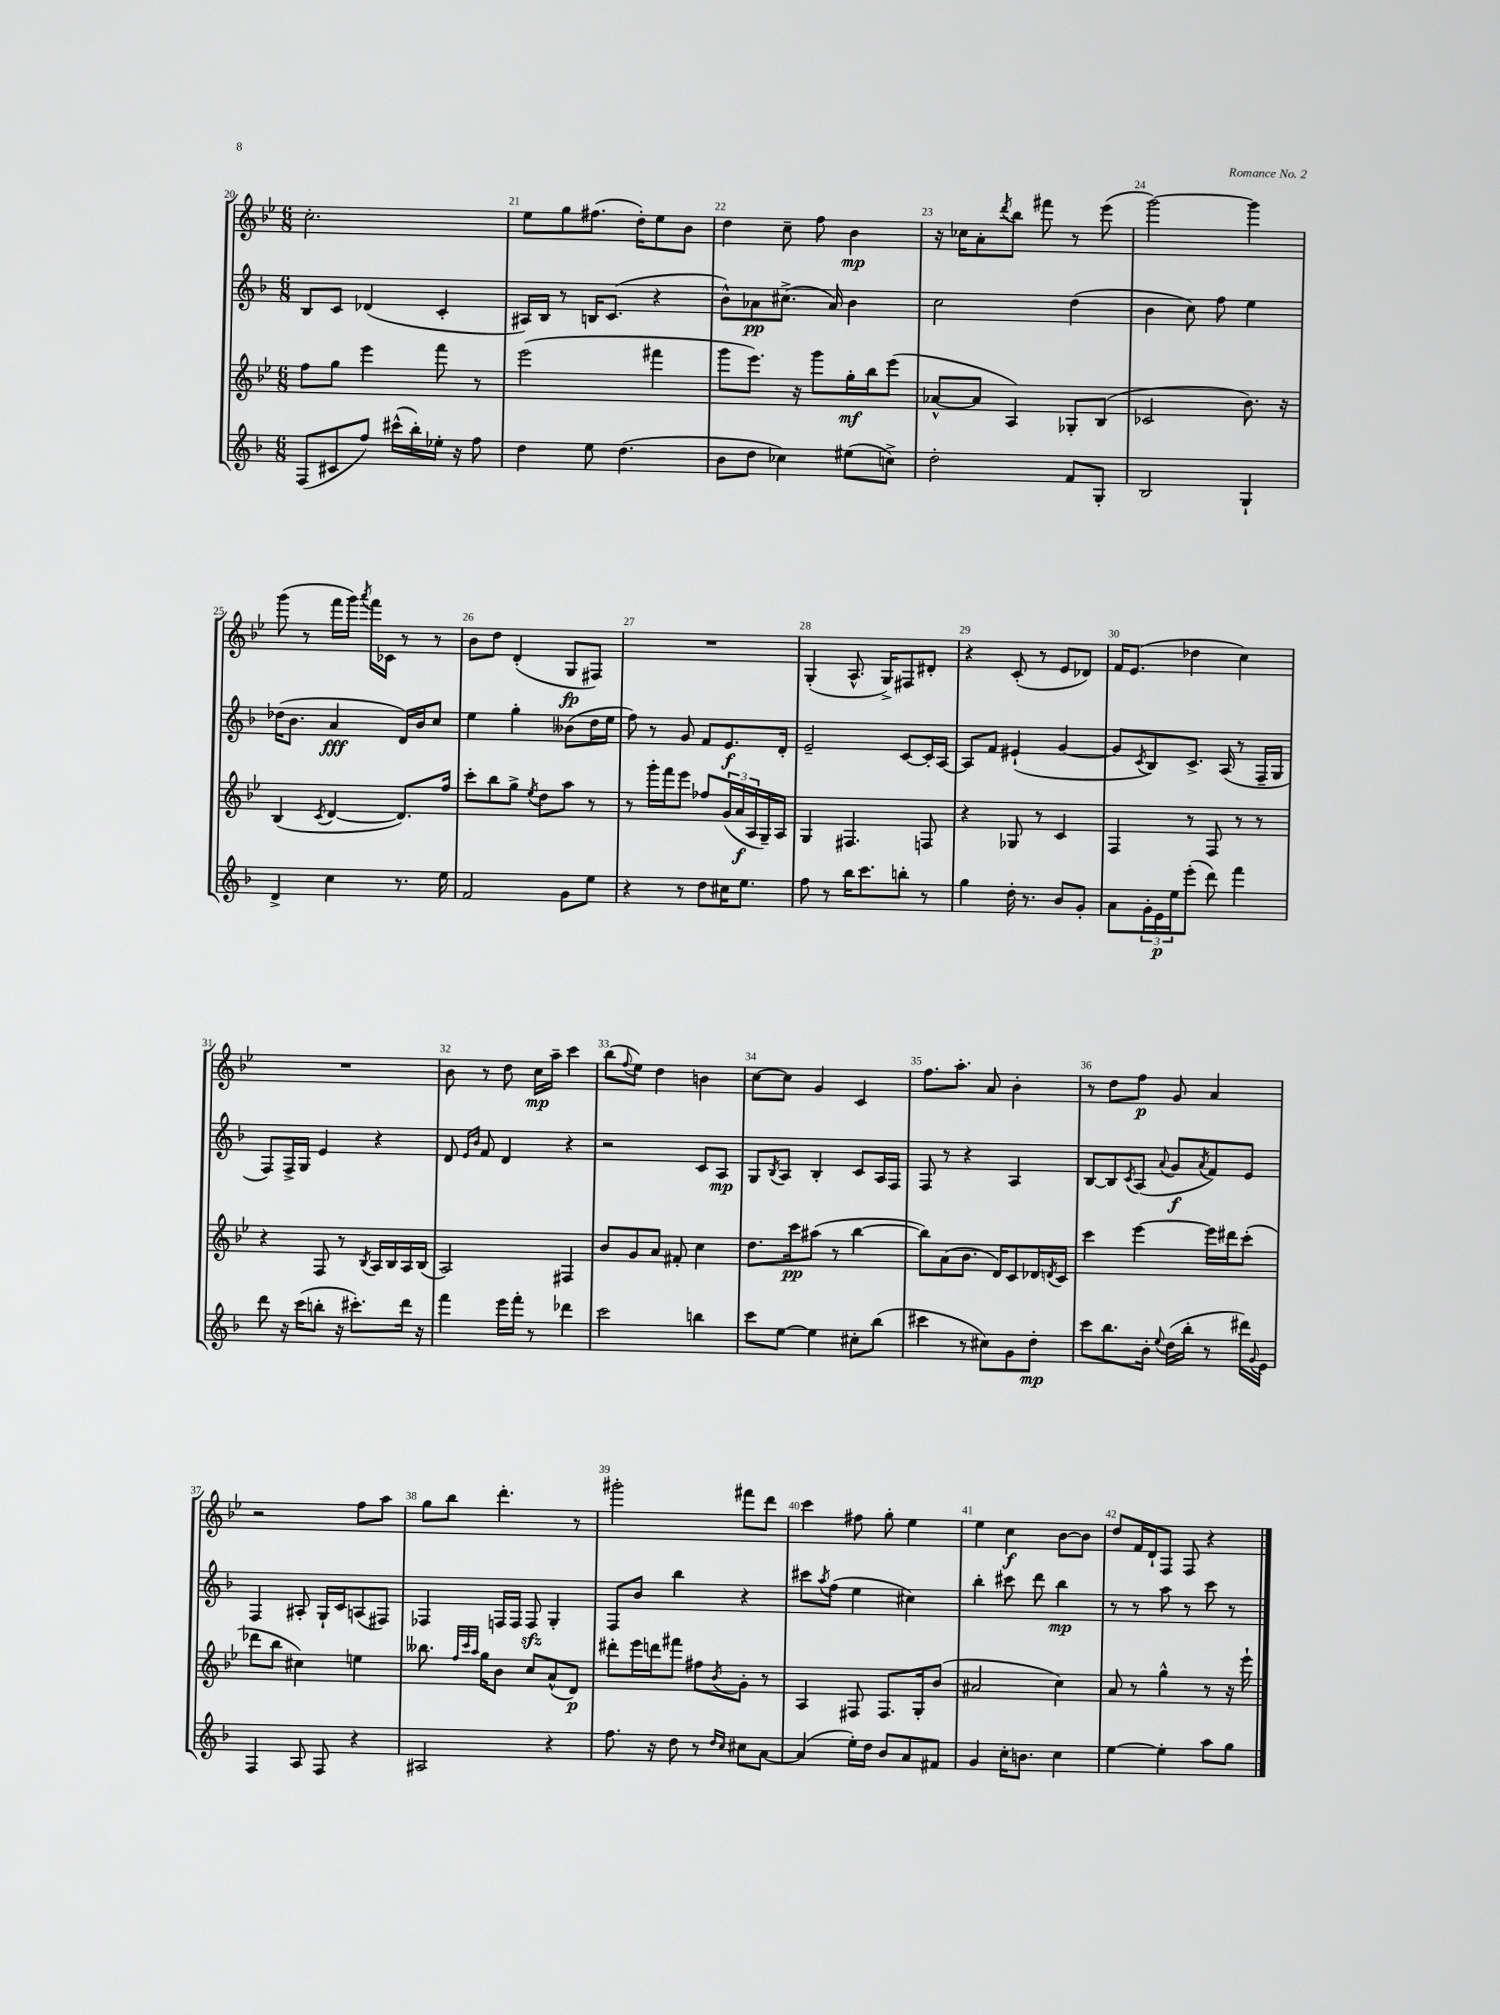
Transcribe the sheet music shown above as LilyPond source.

<<
\new StaffGroup <<
\new Staff = "s0" {
    \clef treble \key bes \major \numericTimeSignature \time 6/8
    c''2.-. |
    ees''8 g''8 fis''8.( d''16-.) ees''8 bes'8 |
    d''4 c''8-- f''8 bes'4\mp |
    r16 ces''16 a'8-. \acciaccatura { d'''8 } bes''8 fis'''8 r8 ees'''8( |
    g'''2~) g'''4 |
    g'''8( r8 f'''16 g'''16) \acciaccatura { a'''8 } f'''16 ces'16 r8 r8 |
    bes'8 d''8 d'4-.( g8\fp fis8) |
    R2. |
    g4-.( a8.-^ g16->) fis8 dis'8-. |
    r4 c'8-.( r8 ees'8 des'8) |
    f'16 ees'8.( des''4 c''4) |
    R2. |
    bes'8 r8 d''8 c''16\mp a''16-- c'''4 |
    bes''8( \appoggiatura { f''8 } ees''8) d''4 b'4 |
    c''8~ c''8 g'4 c'4 |
    f''8. a''8.-. a'8 bes'4-. |
    r8 d''8 f''8\p g'8 a'4 |
    r2 f''8 a''8 |
    g''8 bes''8 d'''4.-. r8 |
    gis'''2-. fis'''8 d'''8 |
    c'''4 fis''8 g''8-. ees''4 |
    ees''4 c''4\f bes'8~ bes'8 |
    d''8 f'16 d'16-! f8 f8 r4 \bar "|." |
}
\new Staff = "s1" {
    \clef treble \key f \major \numericTimeSignature \time 6/8
    bes8 c'8 des'4( c'4-. |
    ais16) bes16 r8 b16 c'8.( r4 |
    bes'8-^) aes'8\pp cis''8.->( aes'16) bes'4 |
    c''2 d''4( |
    bes'4 c''8) f''8 e''4 |
    des''16( bes'8. a'4\fff d'16) bes'16 c''8 |
    e''4 g''4-. beses'8( d''16 e''16 |
    f''8) r8 g'8 f'8 e'8.\f d'16-. |
    e'2-- c'8~ c'16-. a16~ |
    a8 f'8 eis'4-!( g'4~ |
    g'8 \acciaccatura { c'8 } bes8) c'8.-> a16( r8 f16-- g16 |
    f8) f16-> g16 e'4 r4 |
    d'8 \grace { e'16 bes'16 } f'8 d'4 r4 |
    r2 c'8 a8\mp |
    g8 \acciaccatura { bes8 } a8 bes4-. c'8 a16 f16 |
    f8 r8 r4 a4 |
    bes8~ bes8 \acciaccatura { c'8 } a8( \appoggiatura { a'8 } g'8\f \acciaccatura { a'8 } f'8) e'8 |
    f4 ais8-. g16-! c'16 a8( fis8) |
    fes4 f16 f16 f8\sfz g4-. |
    f8 bes'8 bes''4 r4 |
    cis'''8 \acciaccatura { a''8 } f''8( e''4 cis''4) |
    bes''4-. cis'''8 d'''8 bes''4\mp |
    r8 r8 a''8 r8 c'''8 r8 \bar "|." |
}
\new Staff = "s2" {
    \clef treble \key bes \major \numericTimeSignature \time 6/8
    f''8 g''8 ees'''4 f'''8 r8 |
    ees'''2( fis'''4 |
    g'''8 ees'''8.) r16 g'''8 g''16-.\mf bes''16 ees'''8( |
    aes'8~-^ aes'8 a4) ges8-. bes8( |
    ces'2 bes'8.) r16 |
    bes4( \acciaccatura { c'8 } d'4~ d'8.) f''16 |
    c'''8-. bes''8 g''8-> \acciaccatura { ees''8 } d''8 a''8 r8 |
    r8 g'''16-. f'''16 ees'''8 fes''8 \tuplet 3/2 { g'16( a'16\f a16 } g16--) a16 |
    g4 fis4. f8 |
    r4 ges8 r8 c'4 |
    f4 r8 f8 r8 r8 |
    r4 f8 r8 \acciaccatura { bes8 } a16 bes16 a16 bes16( |
    a2) fis4 |
    bes'8 g'8 a'8 fis'8-. c''4 |
    d''8. c'''16\pp ais''8( r8 bes''4~ |
    bes''8) a'8( bes'8. d'16) c'8 des'16 \acciaccatura { d'8 } c'16 |
    c'''4 ees'''4~ ees'''16 dis'''16 c'''8-.( |
    des'''8 bes''8 cis''4) e''4 |
    beses''8. \grace { f''32 c'''32 a''32 } g''16 bes'8 c''8 a'8-^( d'8\p) |
    dis'''8-. ees'''16 d'''16 fis'''8 fis''8 \acciaccatura { bes'8 } g'8-. r8 |
    a4 fis8 fis8. g16-. bes'8( |
    ais'2 c''4) |
    a'8 r8 g''4-^ r8 r16 ees'''16-! \bar "|." |
}
\new Staff = "s3" {
    \clef treble \key f \major \numericTimeSignature \time 6/8
    f8( cis'8 f''8) cis'''16-^( bes''16-.) ees''16-. r16 f''8 |
    d''4 e''8 d''4.( |
    bes'8 d''8 ces''4) eis''8( c''8->) |
    d''2-. f'8 g8-. |
    bes2 g4-! |
    d'4-> c''4 r8. e''16 |
    f'2 g'8 e''8 |
    r4 r8 d''8 cis''16 e''8. |
    f''8 r8 bes''16 c'''8. b''8-. r8 |
    g''4 d''16-. r8. bes'8 g'8-. |
    a'8 \tuplet 3/2 { g'16-. e'16\p e''16 } e'''8-.( d'''8) f'''4 |
    d'''8 r16 c'''16( b''8-. r16 cis'''8.-.) d'''16 r16 |
    f'''4 e'''16 f'''16-. r8 des'''4 |
    c'''2 b''4 |
    c'''8 e''8~ e''4 cis''8-. bes''8( |
    cis'''4 r8 cis''8) g'8 d''8-.\mp |
    c'''8 bes''8. bes'16-. \appoggiatura { e''8 } d''16( bes''16-. r8 dis'''16) \appoggiatura { g'8 } e'16 |
    f4 a8 f8 r4 |
    ais2 r4 |
    f''8. r16 d''8 r8 \grace { d''16 c''16 } cis''8 a'8~ |
    a'4( e''16-.) d''16 bes'8 a'8 fis'8 |
    g'4 c''16-. b'8. c''4 |
    e''4~ e''4-. a''8 g''8 \bar "|." |
}
>>
>>
\layout { \context { \Score currentBarNumber = #20 \override BarNumber.break-visibility = ##(#f #t #t) barNumberVisibility = #all-bar-numbers-visible } }
